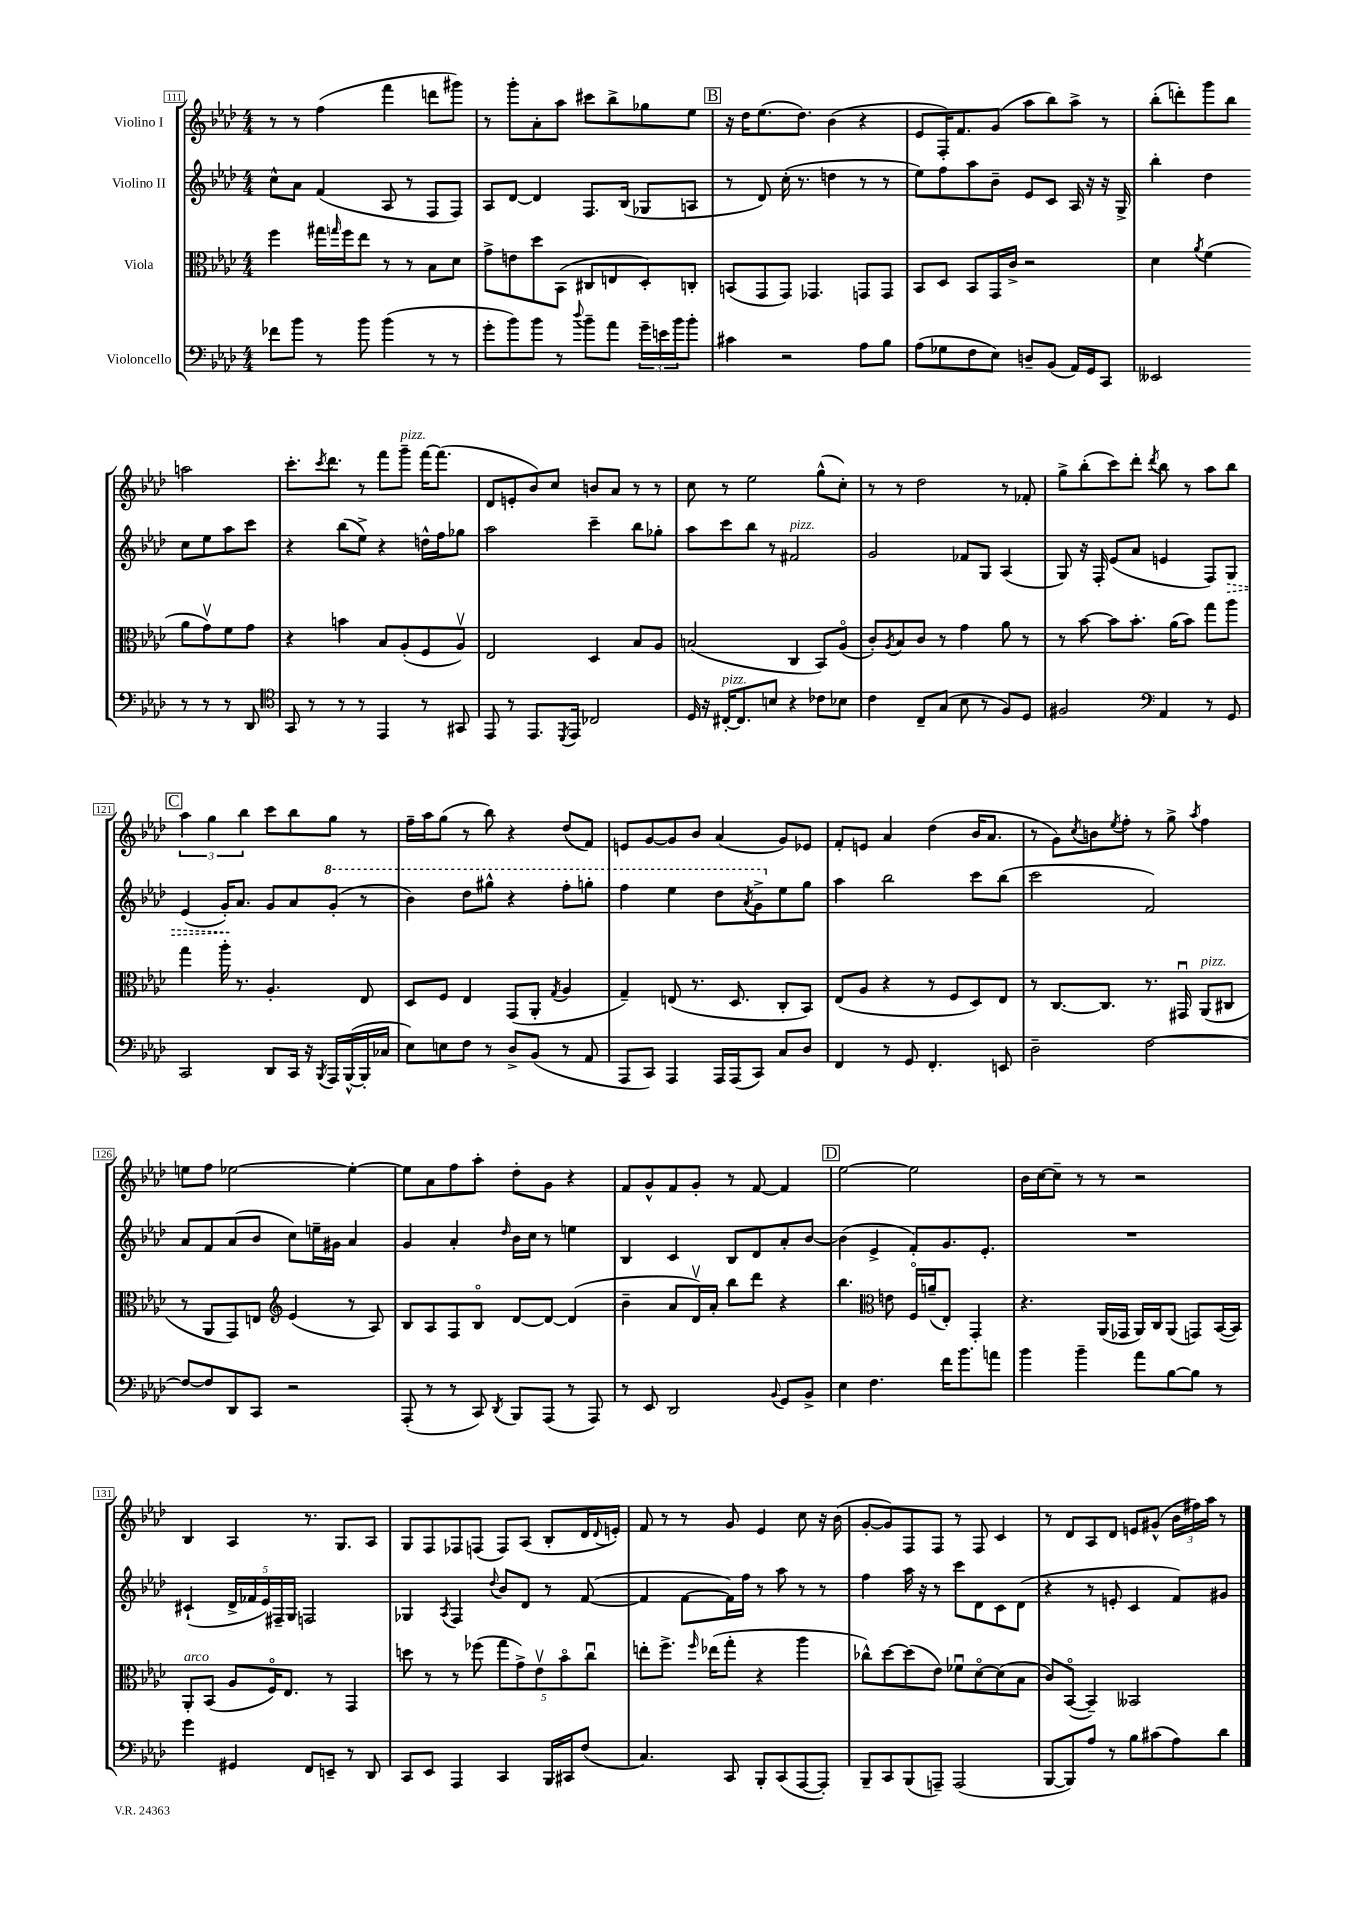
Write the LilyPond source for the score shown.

<<
\new StaffGroup <<
\new Staff = "s0" \with { instrumentName = "Violino I" } {
    \clef treble \key aes \major \numericTimeSignature \time 4/4
    r8 r8 f''4( f'''4 d'''8 gis'''8) |
    r8 g'''8-. aes'8-. aes''8 cis'''8 bes''8-> ges''8 ees''8 |
    \mark \markup { \box "B" } r16 des''16 ees''8.( des''8.) bes'4( r4 |
    ees'8 f16-.) f'8. g'8( aes''8 bes''8) aes''8-> r8 |
    bes''8-.( d'''8-.) g'''8 bes''8 a''2 |
    c'''8.-. \acciaccatura { c'''8 } des'''8. r8 f'''8 g'''8--^\markup { \italic "pizz." } f'''16~ f'''8.( |
    des'8 e'8-. bes'8) c''8 b'8 aes'8 r8 r8 |
    c''8 r8 ees''2 g''8-^( c''8-.) |
    r8 r8 des''2 r8 fes'8-. |
    g''8-> bes''8-.( c'''8) des'''8-. \acciaccatura { des'''8 } bes''8 r8 aes''8 bes''8 |
    \mark \markup { \box "C" } \tuplet 3/2 { aes''4 g''4 bes''4 } c'''8 bes''8 g''8 r8 |
    f''16-- aes''16 g''8( r8 bes''8) r4 des''8( f'8) |
    e'8 g'8~ g'8 bes'8 aes'4( g'8) ees'8 |
    f'8-. e'8 aes'4 des''4( bes'16 aes'8. |
    r8 g'8) \acciaccatura { c''8 } b'8 \acciaccatura { ees''8 } f''8-. r8 g''8-> \acciaccatura { aes''8 } f''4 |
    e''8 f''8 ees''2~ ees''4~-. |
    ees''8 aes'8 f''8 aes''8-. des''8-. g'8 r4 |
    f'8 g'8-^ f'8 g'8-. r8 f'8~ f'4 |
    \mark \markup { \box "D" } ees''2~ ees''2 |
    bes'16 c''16~ c''8-- r8 r8 r2 |
    bes4 aes4 r8. g8. aes8 |
    g8 f8 fes8 f8( f8) aes8( bes8-. des'16 \appoggiatura { des'8 } e'16-.) |
    f'8 r8 r8 g'8 ees'4 c''8 r16 bes'16( |
    g'8~-. g'8) f8 f8 r8 f8 c'4 |
    r8 des'8 aes8 des'8 e'8 gis'8-^( \tuplet 3/2 { bes'16 fis''16) aes''16 } r8 \bar "|." |
}
\new Staff = "s1" \with { instrumentName = "Violino II" } {
    \clef treble \key aes \major \numericTimeSignature \time 4/4
    c''8-^ aes'8 f'4( aes8 r8 f8 f8) |
    aes8 des'8~ des'4 f8. bes16( ges8 a8 |
    \mark \markup { \box "B" } r8 des'8) c''16-.( r8. d''4 r8 r8 |
    ees''8) f''8 aes''8 bes'8-- ees'8 c'8 aes16 r16 r16 g16-> |
    bes''4-. des''4 c''8 ees''8 aes''8 c'''8 |
    r4 bes''8( ees''8->) r4 d''16-^ f''16 ges''8 |
    aes''2 c'''4-- bes''8 ges''8-. |
    aes''8 c'''8 bes''8 r8 fis'2^\markup { \italic "pizz." } |
    g'2 fes'8 g8 aes4( |
    g8) r16 f16-. ees'8( aes'8 e'4 f8) \once \override Hairpin.style = #'dashed-line g8\> |
    \mark \markup { \box "C" } ees'4( g'16-.\!) aes'8. g'8 aes'8 \ottava #1 g''8-.( r8 |
    bes''4) des'''8 gis'''8-^ r4 f'''8-. g'''8-. |
    f'''4 ees'''4 des'''8 \acciaccatura { aes''8 } g''8-> \ottava #0 ees''8 g''8 |
    aes''4 bes''2 c'''8 bes''8( |
    c'''2 f'2) |
    aes'8 f'8 aes'8( bes'8 c''8) e''16-- gis'16 aes'4 |
    g'4 aes'4-. \grace { des''16 } bes'16 c''16 r8 e''4 |
    bes4 c'4 bes8 des'8 aes'8-. bes'8~ |
    \mark \markup { \box "D" } bes'4( ees'4-> f'8-.) g'8. ees'8.-. |
    R1 |
    cis'4-!( \tuplet 5/4 { des'16-> fes'16 ees'16) fis16-- g16 } f2 |
    ges4 \acciaccatura { aes8 } f4 \appoggiatura { des''8 } bes'8 des'8 r8 f'8~( |
    f'4 f'8~ f'16) f''16 r8 aes''8 r8 r8 |
    f''4 aes''16 r16 r8 c'''8 des'8 c'8 des'8( |
    r4 r8 e'8-. c'4 f'8) gis'8 \bar "|." |
}
\new Staff = "s2" \with { instrumentName = "Viola" } {
    \clef alto \key aes \major \numericTimeSignature \time 4/4
    f''4 gis''16 \grace { g''16 } f''16 ees''8 r8 r8 bes8 des'8 |
    g'8-> e'8 des''8 bes,8( cis8 e8 des8-.) c8-. |
    \mark \markup { \box "B" } b,8( g,8 g,8) ges,4. g,8 g,8 |
    bes,8 des8 bes,8 g,16 c'16-> r2 |
    des'4 \acciaccatura { aes'8 } f'4( aes'8 g'8\upbow) f'8 g'8 |
    r4 b'4 bes8 aes8-.( f8 aes8\upbow) |
    ees2 des4 bes8 aes8 |
    b2( c4 bes,8) aes8\flageolet( |
    c'8-.) \acciaccatura { aes8 } bes8 c'8 r8 g'4 aes'8 r8 |
    r8 bes'8~ bes'8 bes'8.-. aes'16( bes'8) g''8 aes''8 |
    \mark \markup { \box "C" } g''4 aes''16-. r8. aes4.-. ees8 |
    des8 f8 ees4 g,8( aes,8-. \acciaccatura { g8 } aes4 |
    g4--) e8( r8. des8. c8-. bes,8) |
    ees8( aes8 r4 r8 f8 des8) ees8 |
    r8 c8.~ c8. r8. gis,16\downbow aes,8^\markup { \italic "pizz." }( cis8 |
    r8 aes,8 g,8) e8 \clef treble ees'4( r8 aes8) |
    bes8 aes8 f8 bes8\flageolet des'8~ des'8~ des'4( |
    bes'4-- aes'8 des'16\upbow) aes'16-. bes''8 des'''8 r4 |
    \mark \markup { \box "D" } bes''4. \clef alto e'8 f16\flageolet a'16--( ees8-.) g,4-. |
    r4. aes,16( ges,16 aes,16) c16 aes,8( g,8) bes,16~( bes,16) |
    aes,8-.^\markup { \italic "arco" } bes,8( aes8 f16\flageolet) ees8. r8 g,4 |
    d''8 r8 r8 fes''8( \tuplet 5/4 { g''8 g'8->) ees'8\upbow bes'8\flageolet c''8\downbow } |
    e''8-. f''8.-> \grace { f''16 } ees''16( g''8-. r4 aes''4 |
    ces''8-^) des''8~ des''8( ees'8) fes'8\downbow des'8~\flageolet des'8( bes8 |
    c'8) bes,8~\flageolet( bes,4--) beses,2 \bar "|." |
}
\new Staff = "s3" \with { instrumentName = "Violoncello" } {
    \clef bass \key aes \major \numericTimeSignature \time 4/4
    fes'8 bes'8 r8 bes'8 bes'4( r8 r8 |
    g'8-. bes'8) bes'8 r8 \appoggiatura { des''8 } bes'8-- aes'8 \tuplet 3/2 { g'16-- e'16 bes'16 } bes'8-. |
    \mark \markup { \box "B" } cis'4 r2 aes8 bes8 |
    aes8( ges8 f8 ees8) d8-- bes,8( aes,16) g,16 c,8 |
    eeses,2 r8 r8 r8 des,8 |
    \clef tenor g,8 r8 r8 r8 ees,4 r8 gis,8 |
    ees,8 r8 ees,8. \acciaccatura { des,8 } ees,16 ces2 |
    des16 r16 cis16~-.^\markup { \italic "pizz." } cis8. b8 r4 ces'8 bes8 |
    c'4 c8-- g8( bes8 r8 f8) des8 |
    fis2 \clef bass aes,4 r8 g,8 |
    \mark \markup { \box "C" } c,2 des,8 c,16 r16 \acciaccatura { bes,,8 } aes,,16 bes,,16~-^( bes,,16-. ces16 |
    ees8) e8 f8 r8 des8-> bes,8( r8 aes,8 |
    aes,,8 c,8) aes,,4 aes,,16 aes,,16( c,8) c8 des8 |
    f,4 r8 g,8 f,4.-. e,8 |
    des2-- f2~ |
    f8~ f8 des,8 c,8 r2 |
    aes,,8-.( r8 r8 c,8) \acciaccatura { des,8 } bes,,8 aes,,8( r8 aes,,8) |
    r8 ees,8 des,2 \appoggiatura { bes,8 } g,8 bes,8-> |
    \mark \markup { \box "D" } ees4 f4. f'16 bes'8. a'8 |
    bes'4 bes'4-- aes'8 bes8~ bes8 r8 |
    g'4 gis,4 f,8 e,8-- r8 des,8 |
    c,8 ees,8 aes,,4 c,4 bes,,16 cis,16 f8( |
    c4.) c,8 bes,,8-. c,8( aes,,8~ aes,,8-.) |
    bes,,8-- c,8 bes,,8( a,,8--) a,,2( |
    bes,,8~ bes,,8) aes8 r8 bes8 cis'8( aes8) des'8 \bar "|." |
}
>>
>>
\layout { \context { \Score currentBarNumber = #111 \override BarNumber.stencil = #(make-stencil-boxer 0.1 0.3 ly:text-interface::print) } }
